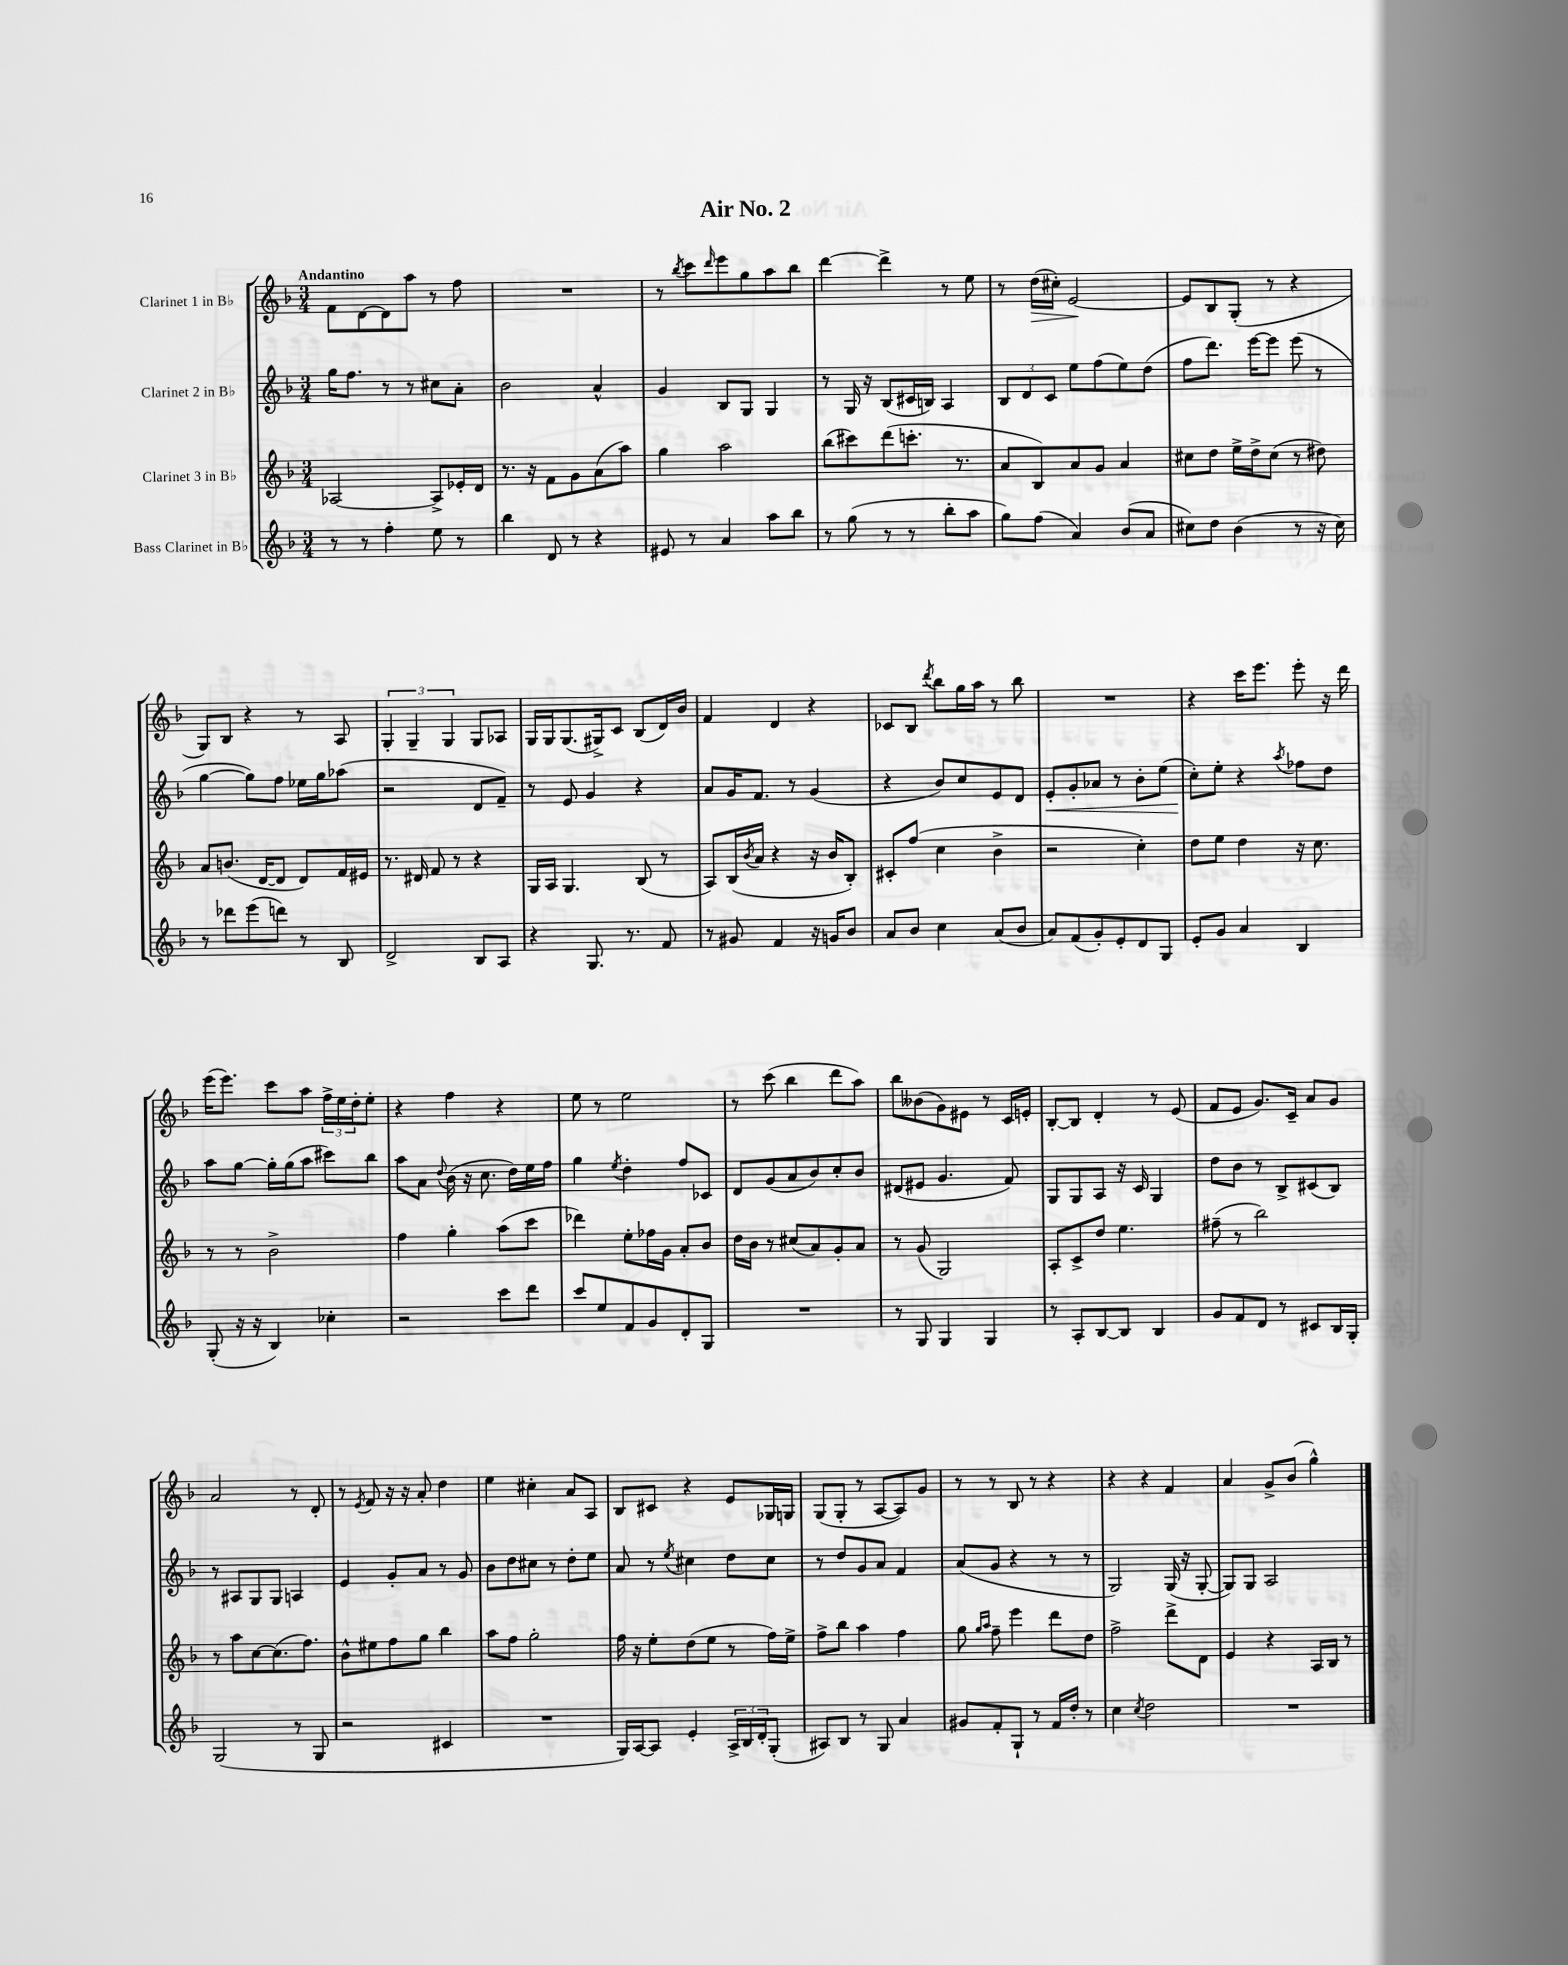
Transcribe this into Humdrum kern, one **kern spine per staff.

**kern	**kern	**kern	**dynam	**kern	**dynam
*part4	*part3	*part2	*part2	*part1	*part1
*staff4	*staff3	*staff2	*staff2	*staff1	*staff1
*I"Bass Clarinet in B♭	*I"Clarinet 3 in B♭	*I"Clarinet 2 in B♭	*	*I"Clarinet 1 in B♭	*
*clefG2	*clefG2	*clefG2	*	*clefG2	*
*k[b-]	*k[b-]	*k[b-]	*	*k[b-]	*
*M3/4	*M3/4	*M3/4	*	*M3/4	*
=1	=1	=1	=1	=1	=1
!	!	!	!	!LO:TX:a:B:t=Andantino	!
8r	[2A-X/	16gg\KL	.	8f\L	.
.	.	8.ff\J	.	.	.
8r	.	.	.	[8d\	.
4ff'\	.	8r	.	8d\]	.
.	.	8r	.	8aa\J	.
8ee\	8A-^/L]	8cc#X\L	.	8r	.
8r	16e-X'/L	8a'\J	.	8ff\	.
.	16d/JJ	.	.	.	.
=2	=2	=2	=2	=2	=2
4bb-\	8.r	2b-\	.	2.r	.
.	16r	.	.	.	.
8d/	8f\L	.	.	.	.
8r	8g\	.	.	.	.
4r	(8a\	4a^^/	.	.	.
.	8aa\J)	.	.	.	.
=3	=3	=3	=3	=3	=3
8e#X/	4gg\	4g/	.	8r	.
.	.	.	.	8qbb-/	.
8r	.	.	.	8ccc\L	.
.	.	.	.	16qqddd/	.
4a/	2aa\	8B-/L	.	8eee\	.
.	.	8G/J	.	8gg\	.
8aa\L	.	4G/	.	8aa\	.
8bb-\J	.	.	.	8bb-\J	.
=4	=4	=4	=4	=4	=4
8r	(8bb-\L	8r	.	[4ddd\	.
(8gg\	8ccc#X\)	16G/	.	.	.
.	.	16r	.	.	.
8r	(8ddd\	(8B-/L	.	4ddd^\]	.
8r	8.cccn'\J	16c#X/L	.	.	.
.	.	16Bn/JJ)	.	.	.
8bb-'\L	.	4A/	.	8r	.
.	8.r	.	.	.	.
8aa\J	.	.	.	8ee\	.
=5	=5	=5	=5	=5	=5
8gg\L)	8a/L	12B-/L	.	8r	.
.	.	12d/	.	.	.
!	!	!	!	!	!LO:HP:b
(8ff\J	8B-/)	.	.	(16dd\LL	>
.	.	12c/J	.	.	.
.	.	.	.	16cc#X'\JJ)	.
4a/)	8a/	8ee\L	.	[2e/	.
.	8g/J	(8ff\	.	.	.
(8b-/L	4a/	8ee\)	.	.	.
8a/J	.	(8dd\J	.	.	.
.	.	.	.	.	]
=6	=6	=6	=6	=6	=6
8cc#X\L)	8cc#X\L	8ff\L	.	8e/L]	.
8dd\J	8dd\J	8.ddd\J)	.	8B-/	.
(4b-\	16ee^\LL	.	.	(8G'/J	.
.	16dd^\J	[16eee\KL	.	.	.
.	(8cc#\J	8eee\J]	.	8r	.
8r	8r	(8eee\	.	4r	.
16r	8dd#X\)	8r	.	.	.
16cc#\)	.	.	.	.	.
!!LO:LB:g=z
=7	=7	=7	=7	=7	=7
8r	8a/L	[4gg\	.	8G/L)	.
8ddd-X\L	(8.bn/J	.	.	8B-/J	.
(8eee\	.	8gg\L])	.	4r	.
.	[16d/KL	.	.	.	.
8dddn\J)	8d/J]	8ff\J	.	.	.
8r	8d/L)	16ee-X\LL	.	8r	.
.	.	16gg\J	.	.	.
8B-/	16f/L	(8aa-X\J	.	8A/	.
.	16e#X/JJ	.	.	.	.
=8	=8	=8	=8	=8	=8
2d^/	8.r	2r	.	6G'/	.
.	.	.	.	6G~/	.
.	16d#X/	.	.	.	.
.	8f/	.	.	.	.
.	.	.	.	6G/	.
.	8r	.	.	.	.
8B-/L	4r	8d/L	.	8G/L	.
8A/J	.	8f~/J)	.	8A-X/J	.
=9	=9	=9	=9	=9	=9
4r	16G/LL	8r	.	16G/LL	.
.	16A/JJ	.	.	16G/J	.
.	4.G/	8e/	.	(8.G/	.
8.G/	.	4g/	.	.	.
.	.	.	.	16G#X^/k)	.
.	.	.	.	8c/J	.
8.r	.	.	.	.	.
.	(8B-/	4r	.	(8B-/L	.
8f/	8r	.	.	16d/L)	.
.	.	.	.	16b-/JJ	.
=10	=10	=10	=10	=10	=10
8r	8A/L)	8a/L	.	4f/	.
8g#X/	(16B-/L	16g/K	.	.	.
.	8qb-/	.	.	.	.
.	16a/JJ	8.f/J	.	.	.
4f/	4r	.	.	4d/	.
.	.	8r	.	.	.
16r	16r	(4g/	.	4r	.
16gn/KL	16b-/KL	.	.	.	.
8b-/J	8B-'/J)	.	.	.	.
=11	=11	=11	=11	=11	=11
8a/L	8c#X'/L	4r	.	8c-X/L	.
8b-/J	(8ff/J	.	.	8B-/J	.
.	.	.	.	8qddd/	.
4cc\	4cc\	8b-/L)	.	8bb-\L	.
.	.	8cc/	.	16gg\L	.
.	.	.	.	16aa\JJ	.
(8a/L	4b-^\	8e/	.	8r	.
8b-/J	.	8d/J	.	8bb-\	.
=12	=12	=12	=12	=12	=12
!	!	!	!LO:HP:b	!	!
8a/L)	2r	8e'/L	<	2.r	.
(8f/	.	8g'/	.	.	.
8g'/)	.	8a-X/J	.	.	.
8e'/	.	8r	.	.	.
8d/	4cc'\)	8b-'\L	.	.	.
8G/J	.	(8ee\J	.	.	.
=13	=13	=13	=13	=13	=13
8e'/L	8dd\L	8cc'\L)	.	4r	.
8g/J	8ee\J	8ee'\J	[	.	.
4a/	4dd\	4r	.	16ccc\KL	.
.	.	.	.	8.eee\J	.
.	.	8qaa/	.	.	.
4B-/	16r	8ff-X\L	.	8eee'\	.
.	8.cc\	.	.	.	.
.	.	8dd\J	.	16r	.
.	.	.	.	16ddd\	.
!!LO:LB:g=z
=14	=14	=14	=14	=14	=14
(8G'/	8r	8aa\L	.	(16eee\KL	.
.	.	.	.	8.eee\J)	.
16r	8r	[8gg\J	.	.	.
16r	.	.	.	.	.
4B-/)	2b-^\	16gg'\LL]	.	8ccc\L	.
.	.	(16gg\J	.	.	.
.	.	8aa\J	.	8aa\J	.
4cc-X'\	.	8ccc#X\L)	.	24ff^\LL	.
.	.	.	.	24ee\	.
.	.	.	.	24dd'\J	.
.	.	8bb-\J	.	8ee'\J	.
=15	=15	=15	=15	=15	=15
2r	4ff\	8aa\L	.	4r	.
.	.	8a\J	.	.	.
.	.	8qqdd/	.	.	.
.	4gg'\	(16b-\	.	4ff\	.
.	.	16r	.	.	.
.	.	8.cc\	.	.	.
8ccc\L	(8aa\L	.	.	4r	.
.	.	16dd\LL)	.	.	.
8ddd\J	8ccc\J	16ee\	.	.	.
.	.	16ff\JJ	.	.	.
=16	=16	=16	=16	=16	=16
8ccc/L	4ddd-X\)	4gg\	.	8ee\	.
8ee/	.	.	.	8r	.
.	.	8qee/	.	.	.
8f/	8ee'\L	4dd'\	.	2ee\	.
8g/	16ff-X\L	.	.	.	.
.	16g\JJ	.	.	.	.
8d'/	8a'/L	8ff/L	.	.	.
8G/J	8b-/J	8c-X/J	.	.	.
=17	=17	=17	=17	=17	=17
2.r	16dd\LL	8d/L	.	8r	.
.	16b-\JJ	.	.	.	.
.	8r	(8g/	.	(8ccc\	.
.	(8cc#X/L	8a/	.	4bb-\	.
.	8a/)	8b-/)	.	.	.
.	8g'/	8cc'/	.	8ddd\L	.
.	8a/J	8b-/J	.	8aa\J)	.
=18	=18	=18	=18	=18	=18
8r	8r	(8d#X/L	.	8bb-\L	.
8G/	(8g/	8e#X/J	.	(8b--X\	.
4G/	2G/)	4.g/	.	8g\)	.
.	.	.	.	8e#X\J	.
4G/	.	.	.	8r	.
.	.	8f/)	.	16c/LL	.
.	.	.	.	16en'/JJ	.
=19	=19	=19	=19	=19	=19
8r	8A'/L	8G/L	.	[8B-'/L	.
8A'/L	8c^/	8G/	.	8B-/J]	.
[8B-/	8dd/J	8A/J	.	4d'/	.
8B-/J]	4.ee\	16r	.	.	.
.	.	16c/	.	.	.
4B-/	.	4G/	.	8r	.
.	.	.	.	(8e/	.
=20	=20	=20	=20	=20	=20
8g/L	(8ff#X~\	8dd\L	.	8f/L	.
8f/	8r	8b-\J	.	8e/J	.
8d/J	2bb-\)	8r	.	8.g/L)	.
8r	.	8B-^/L	.	.	.
.	.	.	.	16c~/Jk	.
8c#X/L	.	(8c#X/	.	8a/L	.
16B-/L	.	8B-/J)	.	8g/J	.
16G'/JJ	.	.	.	.	.
!!LO:LB:g=z
=21	=21	=21	=21	=21	=21
(2G/	8r	8r	.	2a/	.
.	8aa\L	8A#X/L	.	.	.
.	[8cc\	8G/	.	.	.
.	(8.cc\]	8G/J	.	.	.
8r	.	4An/	.	8r	.
.	8.ff\J)	.	.	.	.
8G/	.	.	.	8d'/	.
=22	=22	=22	=22	=22	=22
2r	8b-^^\L	4e/	.	8r	.
.	.	.	.	8qe/	.
.	8ee#X\	.	.	8f/	.
.	8ff\	8g'/L	.	16r	.
.	.	.	.	16r	.
.	8gg\J	8a/J	.	8a'/	.
4c#X/	4bb-\	8r	.	4dd\	.
.	.	8g/	.	.	.
=23	=23	=23	=23	=23	=23
2.r	8aa\L	8b-\L	.	4ee\	.
.	8ff\J	8dd\	.	.	.
.	2gg'\	8cc#X\J	.	4cc#X'\	.
.	.	8r	.	.	.
.	.	8dd'\L	.	8a/L	.
.	.	8ee\J	.	8A/J	.
=24	=24	=24	=24	=24	=24
16G/LL)	16ff\	8a/	.	8B-/L	.
[16A/J	16r	.	.	.	.
8A/J]	8ee'\L	8r	.	8c#X/J	.
.	.	8qee/	.	.	.
4e'/	(8dd\	4cc#X\	.	4r	.
.	8ee\J	.	.	.	.
24A^/LL	8r	8dd\L	.	8e/L	.
24B-/	.	.	.	.	.
24d'/J	.	.	.	.	.
(8G'/J	16ff\LL)	8cc#\J	.	16G-X/L	.
.	16ee^\JJ	.	.	16Gn/JJ	.
=25	=25	=25	=25	=25	=25
8A#X/L)	8ff^\L	8r	.	(8G/L	.
8B-/J	8bb-\J	8dd/L	.	8G'/J	.
8r	4aa\	8g/	.	8r	.
8G/	.	8a/J	.	[8A/L	.
4a/	4ff\	4f/	.	8A/])	.
.	.	.	.	8g/J	.
=26	=26	=26	=26	=26	=26
8g#X/L	8gg\	(8a/L	.	8r	.
.	16qqgg/LL	.	.	.	.
.	16qqaa/JJ	.	.	.	.
8f'/	8ff~\	8g/J	.	8r	.
8G`/J	4eee\	4r	.	8B-/	.
8r	.	.	.	8r	.
16f/LL	8ddd\L	8r	.	4r	.
16dd'/JJ	.	.	.	.	.
8r	8dd\J	8r	.	.	.
=27	=27	=27	=27	=27	=27
4cc\	2ff^\	2G/)	.	4r	.
8qcc/	.	.	.	.	.
2dd\	.	.	.	4r	.
.	8ddd^\L	(16G/	.	4f/	.
.	.	16r	.	.	.
.	8d\J	[8G'/	.	.	.
=28	=28	=28	=28	=28	=28
2.r	4e/	8G/L])	.	4a/	.
.	.	8G/J	.	.	.
.	4r	2A/	.	8g^/L	.
.	.	.	.	(8b-/J	.
.	16A/LL	.	.	4gg^^\)	.
.	16B-/JJ	.	.	.	.
.	8r	.	.	.	.
==	==	==	==	==	==
*-	*-	*-	*-	*-	*-
